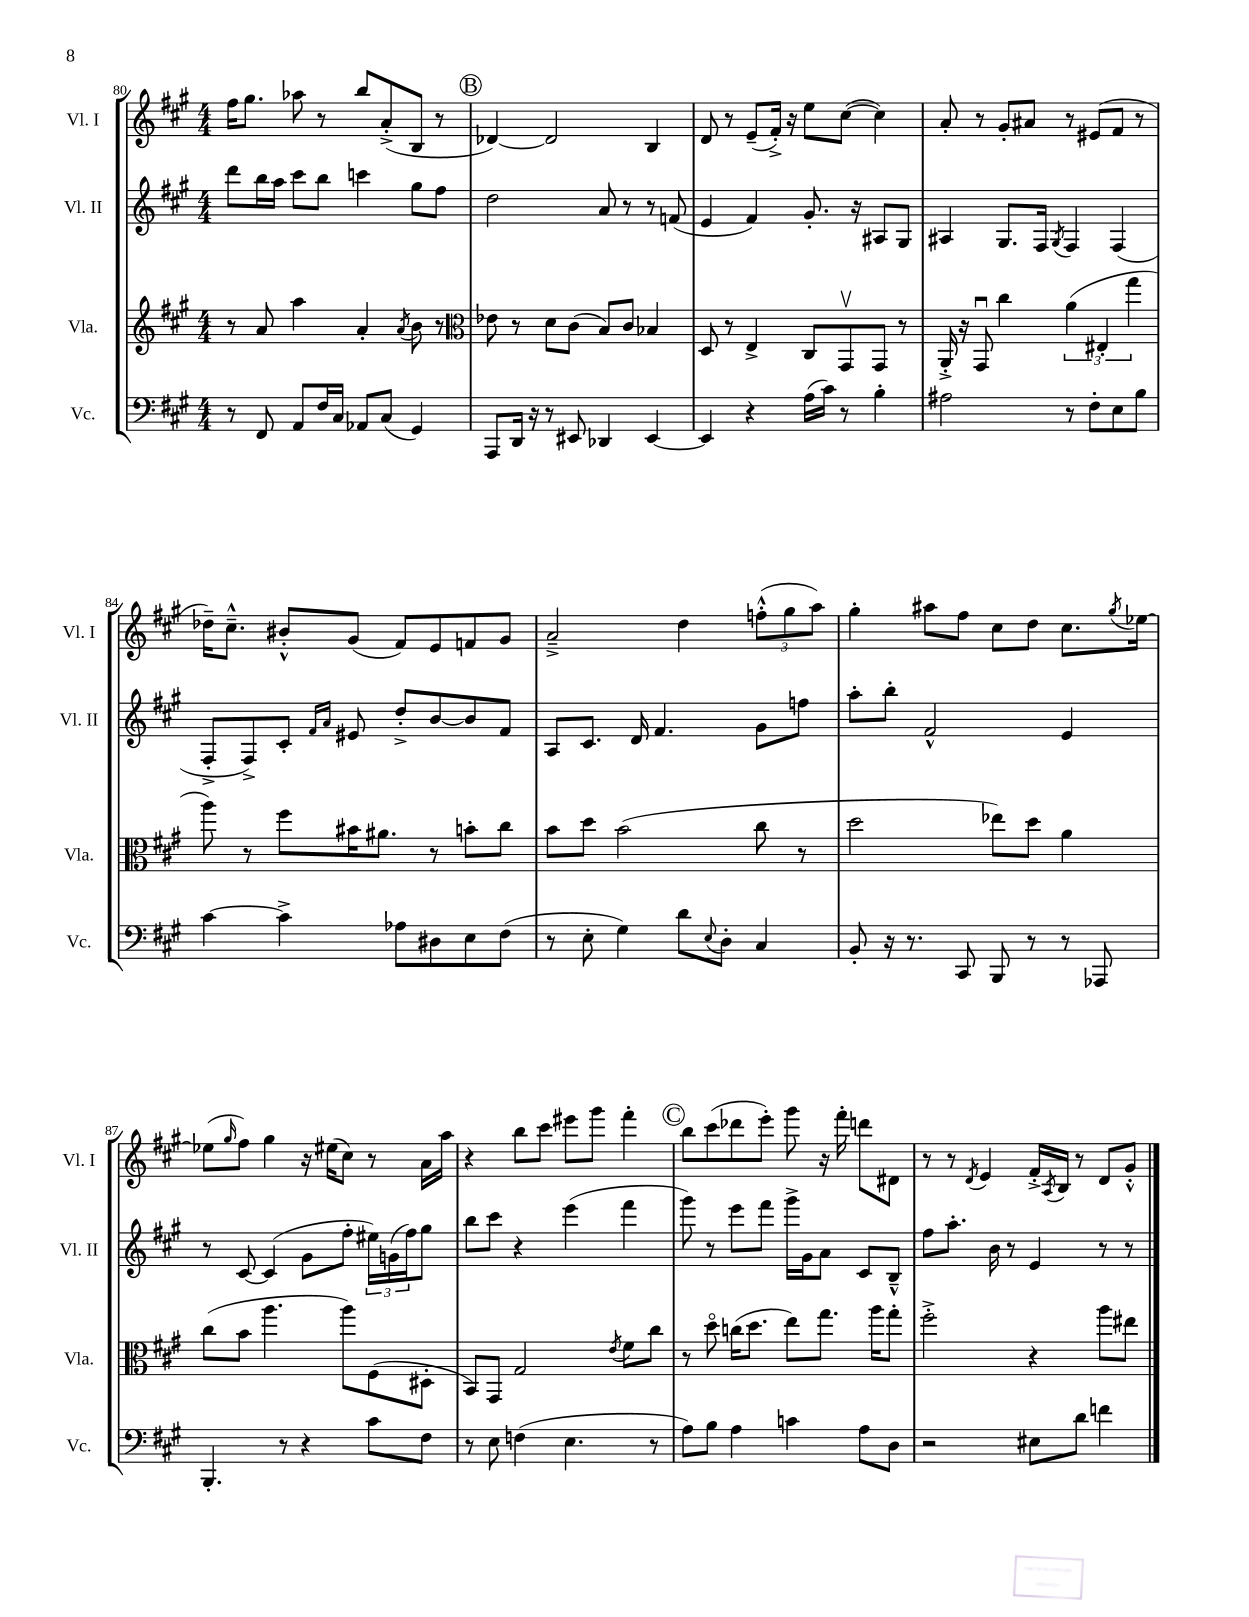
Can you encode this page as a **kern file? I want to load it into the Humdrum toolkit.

**kern	**kern	**kern	**kern
*staff4	*staff3	*staff2	*staff1
*clefF4	*clefG2	*clefG2	*clefG2
*k[f#c#g#]	*k[f#c#g#]	*k[f#c#g#]	*k[f#c#g#]
*M4/4	*M4/4	*M4/4	*M4/4
8r	8r	8ddd	16ff#
.	.	.	8.gg#
8FF#	8a	16bb	.
.	.	16aa	.
8AA	4aa	8ccc#	8aa-
16F#	.	8bb	8r
16C#	.	.	.
8AA-	4a'	4ccc	8bb
(8C#	.	.	(8a'^
.	8qa	.	.
4GG#)	8b	8gg#	8B
.	8r	8ff#	8r
=	=	=	=
*	*clefC3	*	*
8AAA	8e-	2dd	[4d-)
16DD	8r	.	.
16r	.	.	.
8r	8d	.	2d-]
8EE#	(8c#	.	.
4DD-	8B)	8a	.
.	8c#	8r	.
[4EE#	4B-	8r	4B
.	.	(8f	.
=	=	=	=
4EE#]	8D	4e	8d
.	8r	.	8r
4r	4E^	4f#)	(8e~
.	.	.	16f#'^)
.	.	.	16r
(16A	8C#	8.g#'	8ee
16c#)	.	.	.
8r	8GG#v	.	([8cc#
.	.	16r	.
4B'	8GG#	8A#	4cc#])
.	8r	8G#	.
=	=	=	=
2A#	16AA'^	4A#	8a'
.	16r	.	.
.	8GG#u	.	8r
.	4cc#	8.G#	8g#'
.	.	.	8a#
.	.	16F#	.
.	.	8qG#	.
8r	(6a	4F#	8r
8F#'	.	.	(8e#
.	6E#'	.	.
8E	.	(4F#	8f#
.	6gg#	.	.
8B	.	.	8r
=	=	=	=
[4c#	8aa)	8F#'^	16dd-~)
.	.	.	8.cc#~^^
.	8r	8F#^)	.
4c#^]	8ff#	8c#'	8b#'^^
.	.	16qqf#	.
.	.	16qqa	.
.	16b#	8e#	(8g#
.	8.a#	.	.
8A-	.	8dd'^	8f#)
8D#	8r	[8b	8e
8E	8b'	8b]	8f
(8F#	8cc#	8f#	8g#
=	=	=	=
8r	8b	8A	2a~^
8E'	8dd	8.c#	.
4G#)	(2b	.	.
.	.	16d	.
.	.	4.f#	.
8d	.	.	4dd
8qqE	.	.	.
8D'	.	.	.
4C#	8cc#	8g#	(12ff'^^
.	.	.	12gg#
.	8r	8ff	.
.	.	.	12aa)
=	=	=	=
8BB'	2dd	8aa'	4gg#'
16r	.	8bb'	.
8.r	.	.	.
.	.	2f#^^	8aa#
8CC#	.	.	8ff#
8BBB	8ee-)	.	8cc#
8r	8dd	.	8dd
8r	4a	4e	8.cc#
8AAA-	.	.	.
.	.	.	8qgg#
.	.	.	[16ee-
=	=	=	=
4.BBB'	(8cc#	8r	(8ee-]
.	.	.	16qqgg#
.	8b	[8c#	8ff#)
.	4.aa	(4c#]	4gg#
8r	.	.	.
4r	.	8g#	16r
.	.	.	(16ee#
.	8aa)	8ff#'	8cc#)
8c#	(8F#	24ee#)	8r
.	.	(24g	.
.	.	24ff#)	.
8F#	8D#'	8gg#	16a
.	.	.	16aa
=	=	=	=
8r	8BB)	8bb	4r
8E	8GG#	8ccc#	.
(4F	2G#	4r	8bb
.	.	.	8ccc#
4.E	.	(4eee	8eee#
.	.	.	8ggg#
.	8qe	.	.
.	8f#	4fff#	4fff#'
8r	8cc#	.	.
=	=	=	=
8A)	8r	8ggg#)	8bb
8B	8ddo	8r	(8ccc#
4A	(16cc	8eee	8ddd-
.	8.dd	.	.
.	.	8fff#	8eee')
4c	8ee)	16ggg#^	8ggg#
.	.	16g#	.
.	8.gg#	8a	16r
.	.	.	16fff#'
8A	.	8c#	8ddd
.	16aa	.	.
8D	8gg#'	8B~^^	8d#
=	=	=	=
2r	2ff#'^	8ff#	8r
.	.	8.aa'	8r
.	.	.	8qd
.	.	.	4e
.	.	16b	.
.	.	8r	.
8E#	4r	4e	16f#'^
.	.	.	8qA
.	.	.	16B
8d	.	.	8r
4f	8aa	8r	8d
.	8ee#	8r	8g#'^^
==	==	==	==
*-	*-	*-	*-
